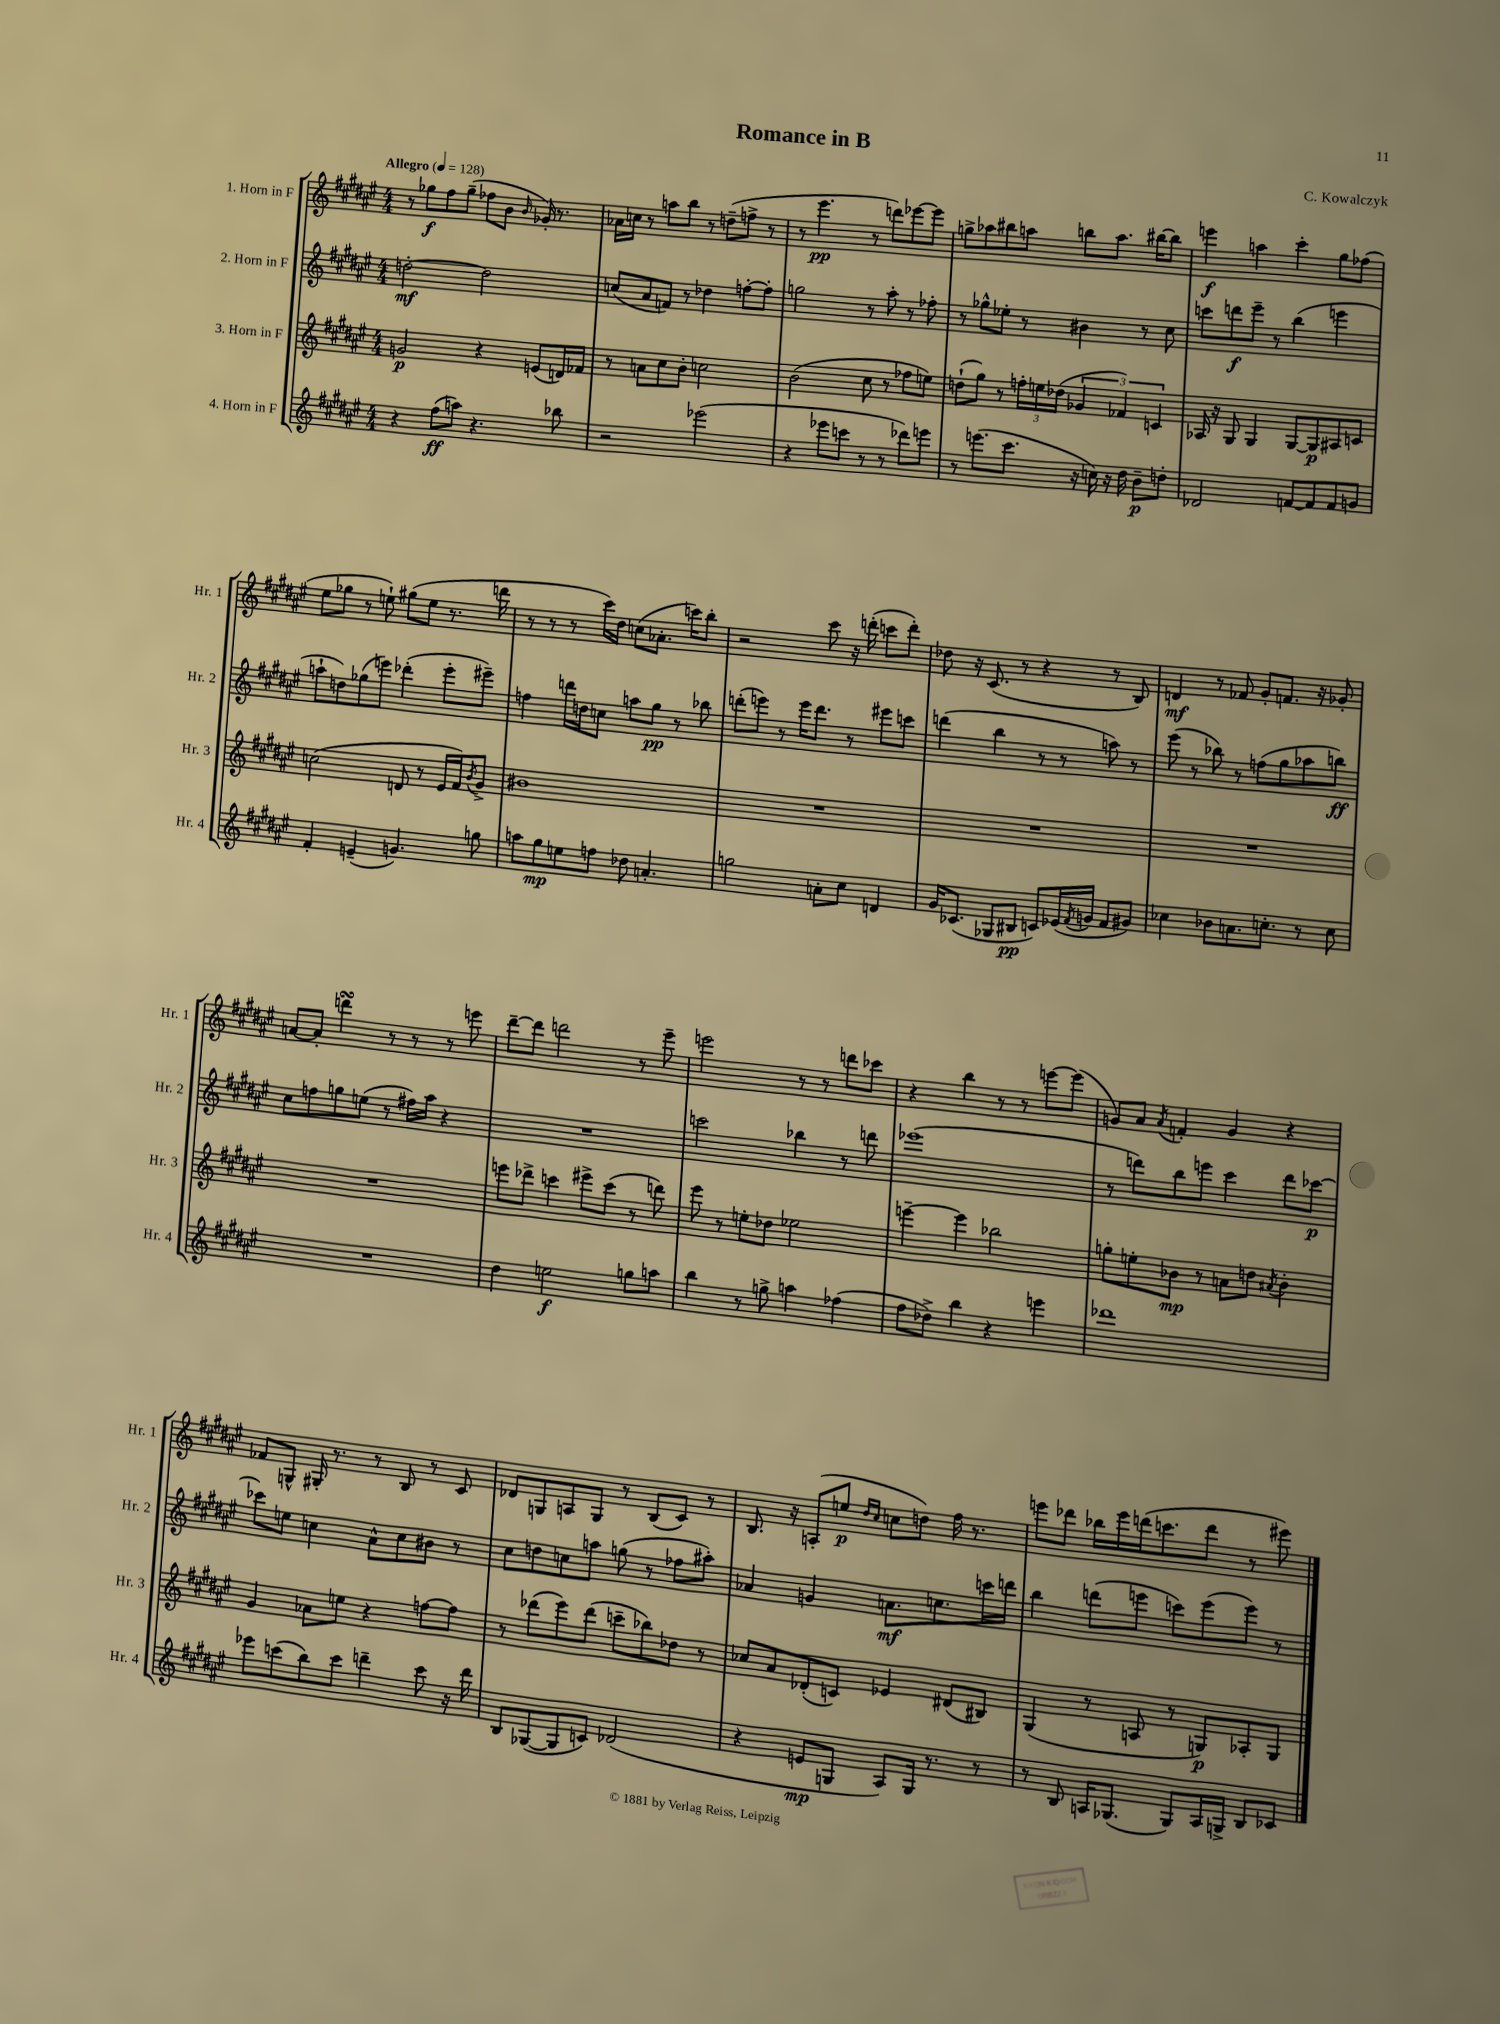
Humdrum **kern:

**kern	**dynam	**kern	**dynam	**kern	**dynam	**kern	**dynam
*part4	*part4	*part3	*part3	*part2	*part2	*part1	*part1
*staff4	*staff4	*staff3	*staff3	*staff2	*staff2	*staff1	*staff1
*I"4. Horn in F	*	*I"3. Horn in F	*	*I"2. Horn in F	*	*I"1. Horn in F	*
*I'Hr. 4	*	*I'Hr. 3	*	*I'Hr. 2	*	*I'Hr. 1	*
*clefG2	*	*clefG2	*	*clefG2	*	*clefG2	*
*k[f#c#g#d#a#e#]	*	*k[f#c#g#d#a#e#]	*	*k[f#c#g#d#a#e#]	*	*k[f#c#g#d#a#e#]	*
*M4/4	*	*M4/4	*	*M4/4	*	*M4/4	*
*MM128	*	*MM128	*	*MM128	*	*MM128	*
=1	=1	=1	=1	=1	=1	=1	=1
!	!	!	!	!	!	!LO:TX:a:B:t=Allegro	!
4r	.	2gn/	p	[2ddn'\	mf	8r	.
.	.	.	.	.	.	8gg-X\L	f
(8ff#\L	ff	.	.	.	.	8ff#\	.
8aan\J)	.	.	.	.	.	(8gg-~\J	.
4.r	.	4r	.	2dd\]	.	8ff-X\L	.
.	.	.	.	.	.	8b\J	.
.	.	.	.	.	.	16qqb/	.
.	.	(8en/L	.	.	.	16g-X'/)	.
.	.	.	.	.	.	8.r	.
8bb-X\	.	16dn/L)	.	.	.	.	.
.	.	16f-X/JJ	.	.	.	.	.
=2	=2	=2	=2	=2	=2	=2	=2
2r	.	8r	.	(8ccn/L	.	16a-X\LL	.
.	.	.	.	.	.	16ccn\JJ	.
.	.	8an\L	.	8a#/	.	8r	.
.	.	8cc#\	.	8fn/J)	.	8aan\L	.
.	.	8b'\J	.	8r	.	8bb\J	.
(2eee-X\	.	2ccn\	.	4dd-X\	.	8r	.
.	.	.	.	.	.	(8ddn~\L	.
.	.	.	.	[8ffn'\L	.	8ffn^\J	.
.	.	.	.	8ff'\J]	.	8r	.
=3	=3	=3	=3	=3	=3	=3	=3
4r	.	(2b\	.	2ggn\	.	8r	.
.	.	.	.	.	.	4.eee#\	pp
8eee-X\L	.	.	.	.	.	.	.
8cccn\J	.	.	.	.	.	.	.
8r	.	8cc#\	.	8r	.	8r	.
8r	.	8r	.	8aa#'\	.	8dddn\L)	.
8ddd-X\L)	.	8ff-X\L	.	8r	.	[8eee-X\	.
8eeen\J	.	8een\J)	.	8ff-X'\	.	8eee-\J]	.
=4	=4	=4	=4	=4	=4	=4	=4
8r	.	(8ddn`\L	.	8r	.	8ggn^\L	.
(8.eeen\L	.	8gg#\J)	.	8gg-X^^\L	.	8aa-X\	.
.	.	8r	.	8ee-X'\J	.	8bb#X\	.
8.ccc#\J	.	.	.	.	.	.	.
.	.	24ffn'\LL	.	8r	.	8aan\J	.
.	.	24een\	.	.	.	.	.
.	.	(24dd-X\JJ	.	.	.	.	.
16r	.	6g-X/	.	4b#X\	.	8bbn\L	.
16ccn\)	.	.	.	.	.	.	.
16r	.	.	.	.	.	8.aa\J	.
.	.	6f-X/)	.	.	.	.	.
16dd#\	.	.	.	.	.	.	.
8b~\L	p	.	.	8r	.	.	.
.	.	.	.	.	.	[16bb#X\KL	.
.	.	6cn/	.	.	.	.	.
8ddn'\J	.	.	.	8cc#\	.	8bb#\J]	.
=5	=5	=5	=5	=5	=5	=5	=5
2d-X/	.	16A-X/	.	8cccn\L	.	4eeen\	f
.	.	16r	.	.	.	.	.
.	.	8G#/	.	8dddn\	f	.	.
.	.	4G#/	.	8eee#~\J	.	4aan\	.
.	.	.	.	8r	.	.	.
[8fn/L	.	[8G#/L	.	(4bb\	.	4ccc#'\	.
8f/]	.	8G#/]	p	.	.	.	.
8f/	.	8A#X/	.	4eeen\	.	8gg#\L	.
8gn/J	.	8cn/J	.	.	.	(8ff-X\J	.
!!LO:LB:g=z
=6	=6	=6	=6	=6	=6	=6	=6
4f#'/	.	(2ccn\	.	8aan`\L	.	8ee#\L	.
.	.	.	.	8ddn\)	.	8gg-X\J	.
(4en~/	.	.	.	(8gg-X\	.	8r	.
.	.	.	.	8eeen\J)	.	8een`\)	.
4.gn/)	.	8dn/	.	(4ddd-X'\	.	(8gg#X\L	.
.	.	8r	.	.	.	8ee\J	.
.	.	16e#/LL	.	8eee'\L	.	8.r	.
.	.	16f#/J)	.	.	.	.	.
.	.	8qb/	.	.	.	.	.
8ggn\	.	8g#^/J	.	8eee#X~\J)	.	.	.
.	.	.	.	.	.	16dddn\	.
=7	=7	=7	=7	=7	=7	=7	=7
8aan\L	.	1b#X	.	4ffn\	.	8r	.
8gg#\	mp	.	.	.	.	8r	.
8een\	.	.	.	16dddn\LL	.	8r	.
.	.	.	.	16ddn\J	.	.	.
8ffn\J	.	.	.	8ccn\J	.	16ccc#\LL)	.
.	.	.	.	.	.	16dd#\JJ	.
8dd-X\	.	.	.	8aan\L	.	(8ccn\L	.
4.an'/	.	.	.	8gg#\J	pp	8.a-X'\J	.
.	.	.	.	8r	.	.	.
.	.	.	.	.	.	16cccn\KL)	.
.	.	.	.	8bb-X\	.	8bb'\J	.
=8	=8	=8	=8	=8	=8	=8	=8
2ggn\	.	1r	.	(8dddn'\L	.	2r	.
.	.	.	.	8eeen\J)	.	.	.
.	.	.	.	8r	.	.	.
.	.	.	.	16eee\KL	.	.	.
.	.	.	.	8.ddd\J	.	.	.
8an'\L	.	.	.	.	.	8ccc#\	.
8cc#\J	.	.	.	8r	.	16r	.
.	.	.	.	.	.	(16dddn'\	.
4dn/	.	.	.	8eee#X\L	.	8cccn\L	.
.	.	.	.	8cccn\J	.	8ddd'\J)	.
=9	=9	=9	=9	=9	=9	=9	=9
16g#/KL	.	1r	.	(4dddn\	.	8dd-X\	.
(8.c-X/J	.	.	.	.	.	.	.
.	.	.	.	.	.	16r	.
.	.	.	.	.	.	(8.c#/	.
8G-X/L	.	.	.	4bb\	.	.	.
8B#X/J	pp	.	.	.	.	8r	.
8cn/L)	.	.	.	8r	.	4r	.
(16e-X/L	.	.	.	8r	.	.	.
8qf#/	.	.	.	.	.	.	.
16gn/JJ	.	.	.	.	.	.	.
8f#/L	.	.	.	8aan\)	.	8r	.
8g#X/J)	.	.	.	8r	.	8B/)	.
=10	=10	=10	=10	=10	=10	=10	=10
4cc-X\	.	1r	.	(8eee#\	.	4dn/	mf
.	.	.	.	8r	.	.	.
8b-X\L	.	.	.	8bb-X\)	.	8r	.
8.an\	.	.	.	8r	.	8f-X/	.
.	.	.	.	(8ffn\L	.	8g#'/L	.
8.ccn'\J	.	.	.	.	.	.	.
.	.	.	.	8gg#\	.	8.fn/J	.
8r	.	.	.	8aa-X\	.	.	.
.	.	.	.	.	.	16r	.
8cc\	.	.	.	8bbn\J)	ff	8g-X'/	.
!!LO:LB:g=z
=11	=11	=11	=11	=11	=11	=11	=11
1r	.	1r	.	8cc#\L	.	[8an/L	.
.	.	.	.	8ffn\	.	8a'/J]	.
.	.	.	.	8ggn\	.	4dddnsSSs\	.
.	.	.	.	(8een\J	.	.	.
.	.	.	.	8r	.	8r	.
.	.	.	.	16ff#X\LL)	.	8r	.
.	.	.	.	16aa#\JJ	.	.	.
.	.	.	.	4r	.	8r	.
.	.	.	.	.	.	8eeen\	.
=12	=12	=12	=12	=12	=12	=12	=12
4dd#\	.	8eeen\L	.	1r	.	[8ddd#~\L	.
.	.	8ddd-X^\J	.	.	.	8ddd#\J]	.
2een\	f	4cccn\	.	.	.	2dddn\	.
.	.	8eee#X^\L	.	.	.	.	.
.	.	(8ccc\J	.	.	.	.	.
8ggn\L	.	8r	.	.	.	8r	.
8aan\J	.	8dddn\)	.	.	.	8eee#~\	.
=13	=13	=13	=13	=13	=13	=13	=13
4bb\	.	8eee#\	.	2cccn\	.	2eeen\	.
.	.	8r	.	.	.	.	.
8r	.	8een'\L	.	.	.	.	.
8ggn^\	.	8dd-X\J	.	.	.	.	.
4aan\	.	2ee-X\	.	4bb-X\	.	8r	.
.	.	.	.	.	.	8r	.
(4ff-X\	.	.	.	8r	.	8dddn\L	.
.	.	.	.	8dddn\	.	8ccc-X\J	.
=14	=14	=14	=14	=14	=14	=14	=14
8ff#\L	.	[4eeen~\	.	(1eee-X	.	4r	.
8dd-X^\J)	.	.	.	.	.	.	.
4bb\	.	4eee\]	.	.	.	4bb\	.
4r	.	2bb-X\	.	.	.	8r	.
.	.	.	.	.	.	8r	.
4eeen\	.	.	.	.	.	[8eeen\L	.
.	.	.	.	.	.	(8eee\J]	.
=15	=15	=15	=15	=15	=15	=15	=15
1ddd-X	.	8ggn'\L	.	8r	.	8gn/L)	.
.	.	8een'\	.	8dddn\L)	.	8a#/J	.
.	.	.	.	.	.	8qa#/	.
.	.	8b-X\J	mp	8bb\	.	4fn'/	.
.	.	8r	.	8eeen\J	.	.	.
.	.	8an\L	.	4ccc#\	.	4g/	.
.	.	8ddn\J	.	.	.	.	.
.	.	8qa#X/	.	.	.	.	.
.	.	4b-'\	.	8ddd\L	.	4r	.
.	.	.	.	[8ccc-X\J	p	.	.
!!LO:LB:g=z
=16	=16	=16	=16	=16	=16	=16	=16
8eee-X\L	.	4g#/	.	8ccc-X\L]	.	8f-X/L	.
(8cccn\	.	.	.	8een\J	.	8Gn^^/J	.
8bb\)	.	8a-X\L	.	4ccn\	.	16G#X'/	.
.	.	.	.	.	.	8.r	.
8ccc\J	.	8een\J	.	.	.	.	.
4dddn~\	.	4r	.	8a#^^\L	.	8r	.
.	.	.	.	8cc\	.	8B/	.
8ccc\	.	[8ffn\L	.	8b#X\J	.	8r	.
16r	.	8ff\J]	.	8r	.	8c#/	.
16ddd\	.	.	.	.	.	.	.
=17	=17	=17	=17	=17	=17	=17	=17
8B/L	.	8r	.	8cc#\L	.	8d-X/L	.
([8G-X/	.	(8ddd-X\L	.	8ddn\	.	8Gn/	.
8G-/]	.	8eee#\)	.	8ccn\	.	8An/	.
8cn/J)	.	(8ddd-\J	.	8aan\J	.	8G/J	.
(2d-X/	.	8cccn~\L	.	(8ggn\	.	8r	.
.	.	8bb-X\)	.	8r	.	(8B/L	.
.	.	8dd-X\J	.	8ff-X\L	.	8c#/J)	.
.	.	8r	.	8aa#X'\J)	.	8r	.
=18	=18	=18	=18	=18	=18	=18	=18
4r	.	8cc-X/L	.	4a-X/	.	8.B/	.
.	.	8a#/	.	.	.	.	.
.	.	.	.	.	.	16r	.
8en/L	mp	(8d-X'/	.	4gn/	.	(8An'/L	.
8Gn/J	.	8cn/J)	.	.	.	8een/J	p
.	.	.	.	.	.	16qqdd#/LL	.
.	.	.	.	.	.	16qqcc#/JJ	.
8A#/L)	.	4e-X/	.	8.an\L	mf	8ccn\L	.
16G/Jk	.	.	.	.	.	8ddn\J)	.
8.r	.	.	.	8.ccn\	.	.	.
.	.	(8d#X/L	.	.	.	16ff#\	.
.	.	.	.	.	.	8.r	.
8r	.	8B#X/J)	.	16cccn\L	.	.	.
.	.	.	.	16dddn\JJ	.	.	.
=19	=19	=19	=19	=19	=19	=19	=19
8r	.	(4G#/	.	4bb\	.	8eeen\L	.
8B/	.	.	.	.	.	8ddd-X\J	.
16An/KL	.	8r	.	(8dddn\L	.	16bb-X\LL	.
(8.G-X/J	.	.	.	.	.	16eee\	.
.	.	8An/	.	8eeen\J	.	(16dddn\J	.
.	.	.	.	.	.	8.cccn\	.
8G-/L)	.	8r	.	8cccn\L)	.	.	.
16A/L	.	8Gn/L)	p	(8eee\	.	8ddd\J	.
16Gn^/JJ	.	.	.	.	.	.	.
8B/L	.	8A-X'/	.	8eee\J)	.	8r	.
8c-X/J	.	8G/J	.	8r	.	8eee#X\)	.
==	==	==	==	==	==	==	==
*-	*-	*-	*-	*-	*-	*-	*-
